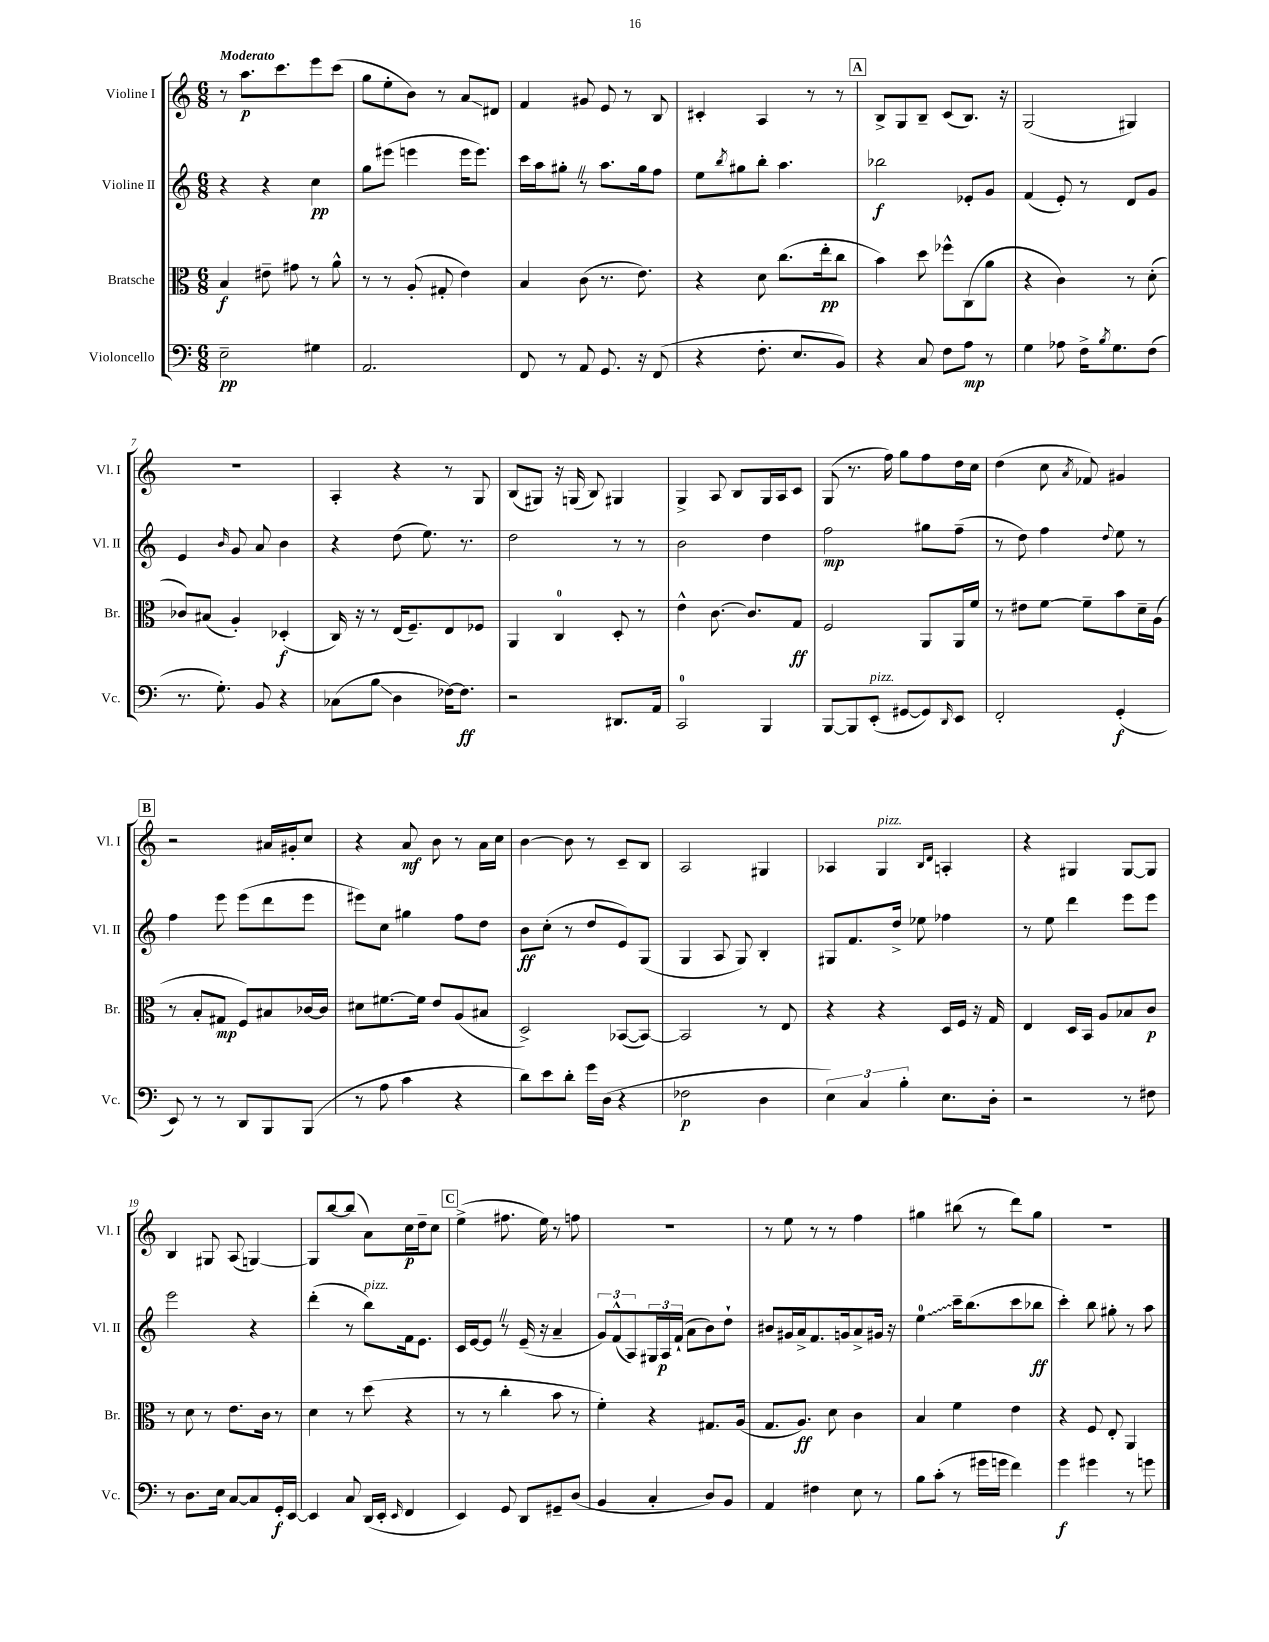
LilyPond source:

<<
\new StaffGroup <<
\new Staff = "s0" \with { instrumentName = "Violine I" shortInstrumentName = "Vl. I" } {
    \clef treble \key c \major \numericTimeSignature \time 6/8 \tempo "Moderato"
    r8 a''8.\p c'''8. e'''8 c'''8( |
    g''8 e''8-. b'8) r8 a'8\glissando dis'8 |
    f'4 gis'8 e'8 r8 b8 |
    cis'4-. a4 r8 r8 |
    \mark \markup { \box "A" } b8-> g8 b8-- c'8( b8.) r16 |
    g2( gis4) |
    R2. |
    a4-. r4 r8 g8 |
    b8( gis8) r16 g16( b8) gis4 |
    g4-> a8 b8 g16 a16 c'8 |
    g8( r8. f''16) g''8 f''8 d''16 c''16 |
    d''4( c''8 \acciaccatura { a'8 } fes'8) gis'4 |
    \mark \markup { \box "B" } r2 ais'16 gis'16-. c''8 |
    r4 a'8\mf b'8 r8 a'16 c''16 |
    b'4~ b'8 r8 c'8-- b8 |
    a2 gis4 |
    aes4 g4^\markup { \italic "pizz." } \grace { b16 d'16 } a4-. |
    r4 gis4 gis8~ gis8 |
    b4 gis8 a8( g4~) |
    g8 b''8~ b''8( a'8) c''16\p d''16-- c''8 |
    \mark \markup { \box "C" } e''4->( fis''8. e''16) r8 f''8 |
    R2. |
    r8 e''8 r8 r8 f''4 |
    gis''4 bis''8( r8 d'''8) gis''8 |
    R2. \bar "|." |
}
\new Staff = "s1" \with { instrumentName = "Violine II" shortInstrumentName = "Vl. II" } {
    \clef treble \key c \major \numericTimeSignature \time 6/8
    r4 r4 c''4\pp |
    g''8 eis'''8( e'''4 e'''16 e'''8.) |
    c'''16 a''16 gis''8-. \once \override BreathingSign.text = \markup { \musicglyph "scripts.caesura.straight" } \breathe r8 a''8. gis''16 f''8 |
    e''8 \acciaccatura { b''8 } gis''8 b''8-. a''4. |
    \mark \markup { \box "A" } bes''2\f ees'8-. g'8 |
    f'4( e'8-.) r8 d'8 g'8 |
    e'4 \grace { b'16 } g'8 a'8 b'4 |
    r4 d''8( e''8.) r8. |
    d''2 r8 r8 |
    b'2 d''4 |
    f''2\mp gis''8 f''8--( |
    r8 d''8) f''4 \appoggiatura { d''8 } e''8 r8 |
    \mark \markup { \box "B" } f''4 e'''8 e'''8( d'''8 e'''8 |
    eis'''8) c''8 gis''4 f''8 d''8 |
    b'8\ff c''8-.( r8 d''8 e'8) g8( |
    g4 a8 g8) b4-. |
    gis8 f'8. d''16-> ees''8 fes''4 |
    r8 e''8 d'''4 e'''8 e'''8 |
    e'''2 r4 |
    d'''4-.( r8 b''8^\markup { \italic "pizz." }) f'16 e'8. |
    \mark \markup { \box "C" } c'16 e'16~ e'8 \once \override BreathingSign.text = \markup { \musicglyph "scripts.caesura.straight" } \breathe r8 e'16--( r16 a'4-- |
    \tuplet 3/2 { g'8) f'8-^( a8) } \tuplet 3/2 { gis16 a16\p f'16-!( } a'8 b'8) d''8-! |
    bis'8 gis'16 a'16-> f'8. g'16 a'8-> gis'16 r16 |
    \once \override Glissando.style = #'zigzag e''4-0\glissando c'''16-- b''8.( c'''8 bes''8\ff |
    c'''4-.) b''8 gis''8-. r8 a''8 \bar "|." |
}
\new Staff = "s2" \with { instrumentName = "Bratsche" shortInstrumentName = "Br." } {
    \clef alto \key c \major \numericTimeSignature \time 6/8
    b4\f eis'8-- gis'8 r8 a'8-^ |
    r8 r8 a8-.( gis8-. e'4) |
    b4 c'8( r8. e'8.) |
    r4 d'8 c''8.( e''16-.\pp c''8 |
    \mark \markup { \box "A" } b'4) d''8 fes''8-^ c8( a'8 |
    r4 c'4) r8 d'8-.( |
    ces'8) bis8( a4-.) des4-.\f( |
    c16) r16 r8 e16( f8.--) e8 fes8 |
    a,4 c4-0 d8-. r8 |
    e'4-^ c'8.~ c'8. g8\ff |
    f2 a,8 a,16 f'16 |
    r8 eis'8 f'8~ f'8-- b'8 d'16-- a16( |
    \mark \markup { \box "B" } r8 b8-. gis8\mp f8) bis8 ces'16~ ces'16 |
    dis'8 fis'8.~ fis'16 e'8 a8( bis8 |
    d2->) bes,8~( bes,8~) |
    bes,2 r8 e8 |
    r4 r4 d16 f16 r16 g16 |
    e4 d16 b,16 a8 bes8 c'8\p |
    r8 d'8 r8 e'8. c'16 r8 |
    d'4 r8 d''8( r4 |
    \mark \markup { \box "C" } r8 r8 c''4-. b'8 r8 |
    f'4-.) r4 gis8. a16( |
    g8. a8.\ff) d'8 c'4 |
    b4 f'4 e'4 |
    r4 f8 e8-. a,4 \bar "|." |
}
\new Staff = "s3" \with { instrumentName = "Violoncello" shortInstrumentName = "Vc." } {
    \clef bass \key c \major \numericTimeSignature \time 6/8
    e2--\pp gis4 |
    a,2. |
    f,8 r8 a,8 g,8. r16 f,8( |
    r4 f8.-. e8. b,8) |
    \mark \markup { \box "A" } r4 c8 f8 a8\mp r8 |
    g4 aes8 f16-> \acciaccatura { b8 } g8. f8( |
    r8. g8.-.) b,8 r4 |
    ces8( b8\glissando d4 fes16~) fes8.\ff |
    r2 dis,8. a,16 |
    c,2-0 b,,4 |
    b,,8~ b,,8 e,8-.^\markup { \italic "pizz." }( gis,8~ gis,8) \grace { d,16 } e,8 |
    f,2-. g,4-.\f( |
    \mark \markup { \box "B" } e,8) r8 r8 d,8 b,,8 b,,8( |
    r8 a8 c'4 r4 |
    d'8) e'8 d'8-. g'16 d16( r4 |
    fes2\p d4 |
    \tuplet 3/2 { e4) c4 b4-. } e8. d16-. |
    r2 r8 fis8 |
    r8 d8. e16 c8~ c8 g,16-.\f e,16~ |
    e,4 c8 d,16( e,16-. \grace { e,16 } f,4 |
    \mark \markup { \box "C" } e,4) g,8 d,8 gis,8-- d8( |
    b,4 c4-. d8) b,8 |
    a,4 fis4 e8 r8 |
    b8 c'8-.( r8 gis'16 g'16 f'4) |
    g'4\f gis'4 r8 g'8 \bar "|." |
}
>>
>>
